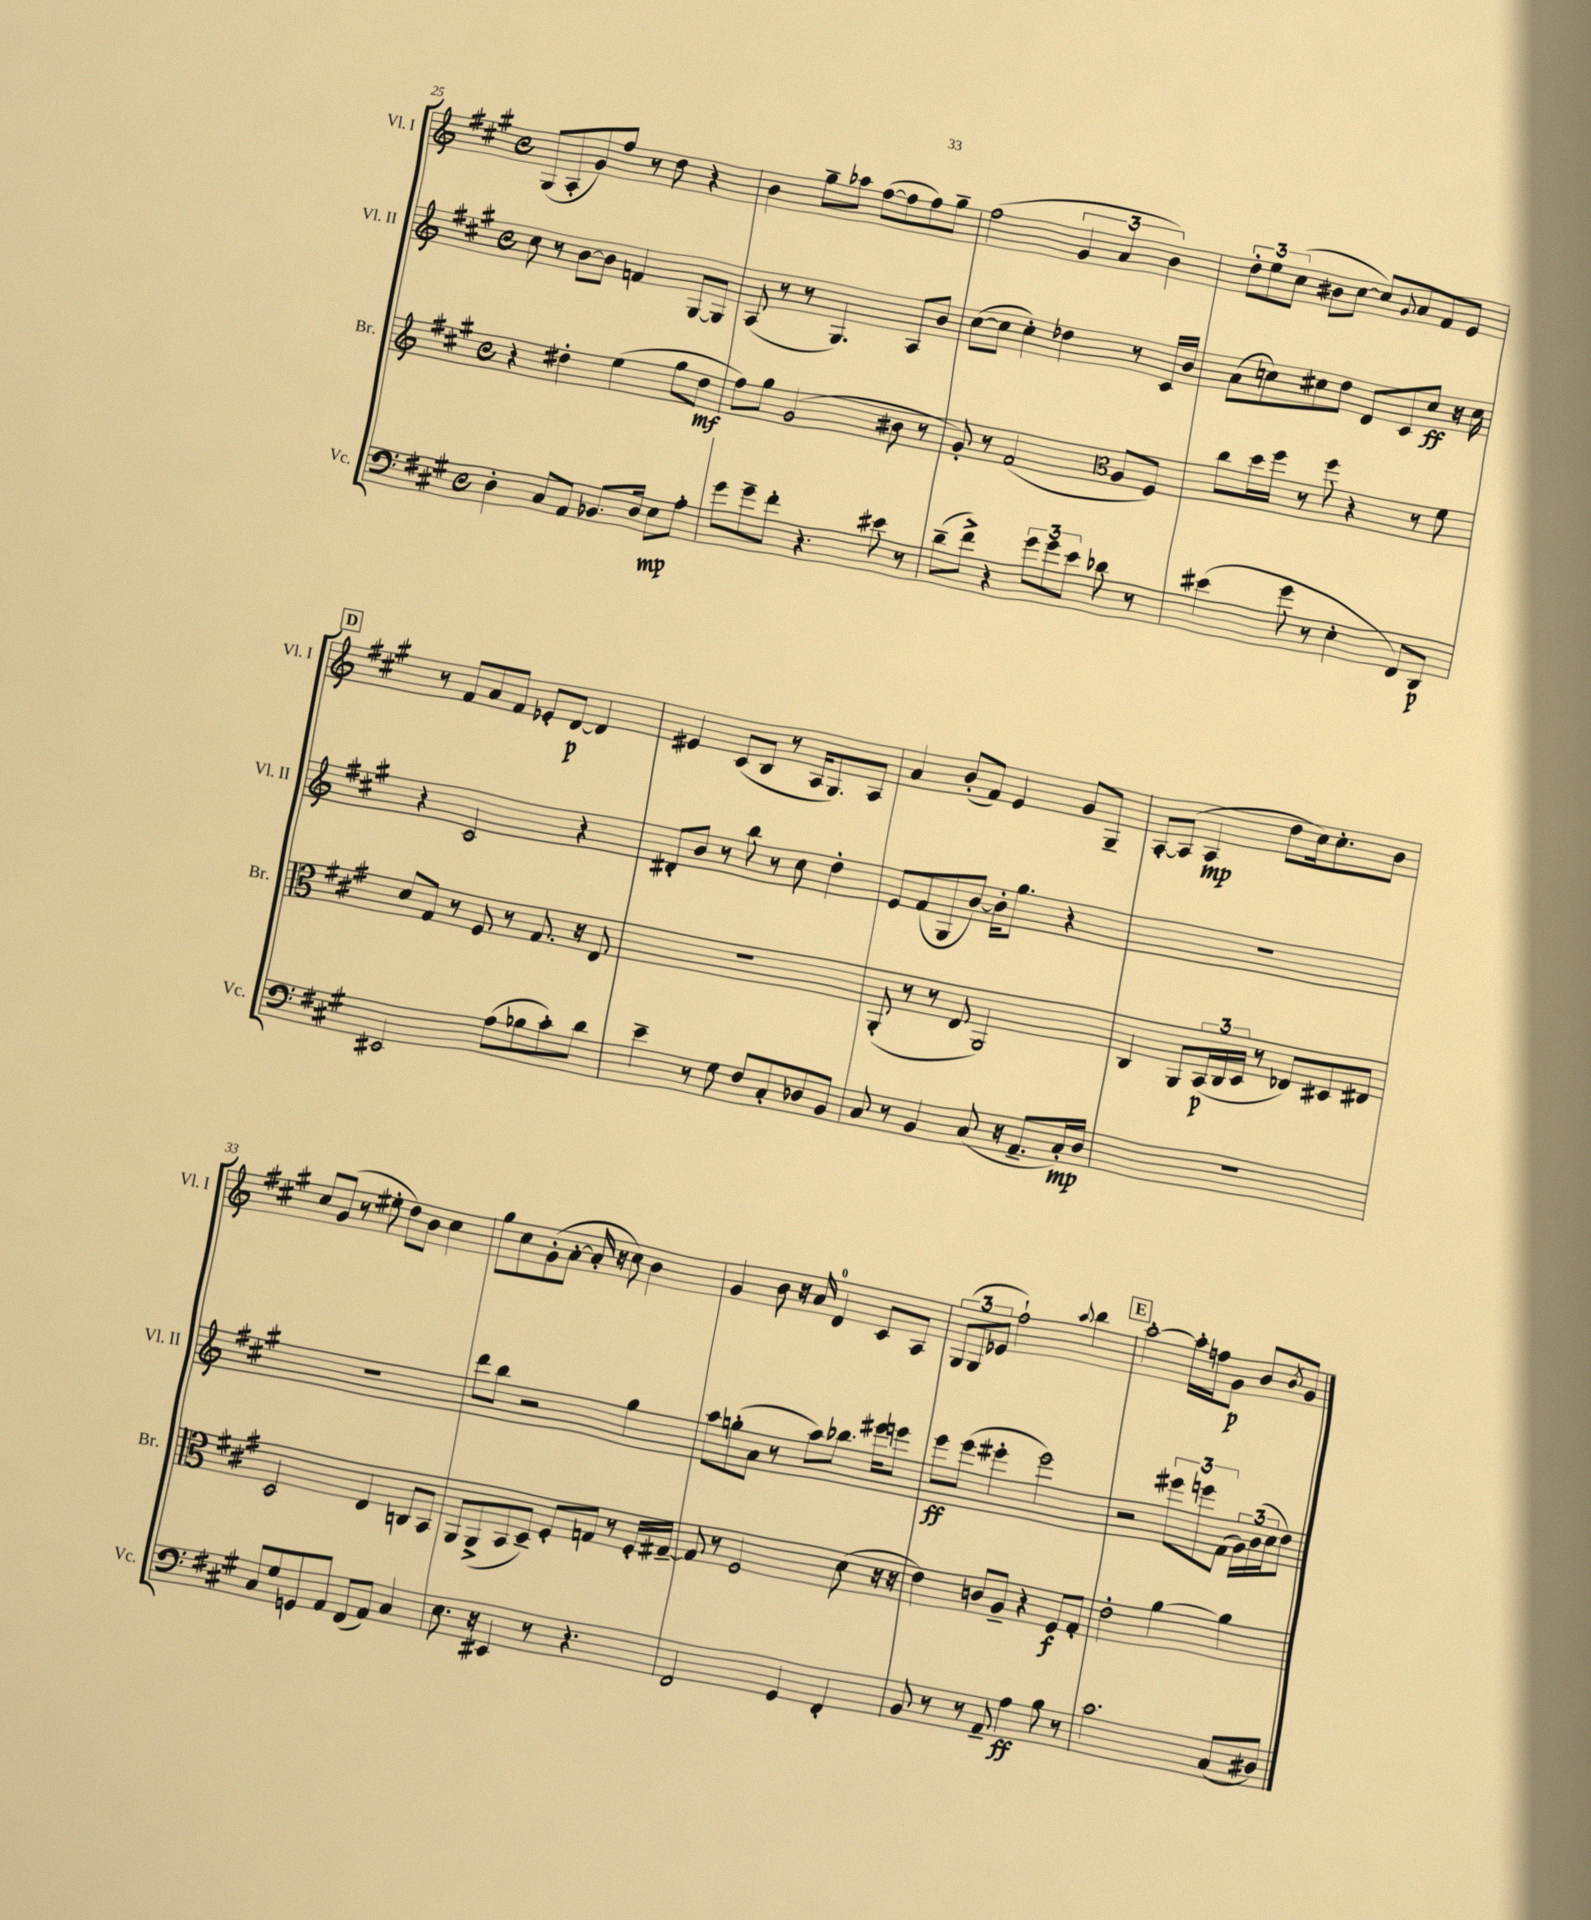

**kern	**kern	**kern	**kern
*staff4	*staff3	*staff2	*staff1
*clefF4	*clefG2	*clefG2	*clefG2
*k[f#c#g#]	*k[f#c#g#]	*k[f#c#g#]	*k[f#c#g#]
*M4/4	*M4/4	*M4/4	*M4/4
*met(c)	*met(c)	*met(c)	*met(c)
4D'	4r	8cc#	(8G#
.	.	8r	8A'
8C#	4dd#'	[8b	8g#)
8AA	.	8b]	8ff#
8.BB-	(4ee	4f	8r
.	.	.	8dd
16D	.	.	.
8E	8gg#	[8G#	4r
8A'	8dd#	8G#]	.
=	=	=	=
8g#	8ff#)	(8A	4b
8g#~	8gg#	8r	.
8f#'	(2g#	8r	8gg#~
4.r	.	4.G#)	8aa-
.	.	.	([8ff#
.	.	.	8ff#]
8e#	8b#	8A	8ff#)
8r	8r	8b	8gg#~
=	=	=	=
(8d~	8g#')	([8cc#	(2ff#
8f#^)	8r	8cc#]	.
4r	(2f#	4cc#')	.
12g#	.	4dd-	6g#
12g#	.	.	.
12e	.	.	6a
*	*clefC3	*	*
8d-	8A	8r	.
.	.	.	6b)
8r	8F#)	16c#	.
.	.	16b	.
=	=	=	=
(4e#	8cc#	(8a	12dd'
.	.	.	12ee
.	16dd	8cc)	.
.	.	.	(12cc#
.	16ff#	.	.
8g#	8r	8cc#	8b#
8r	8ff#	8dd	[8cc#
4E'	4r	8d	8cc#])
.	.	.	8qqg#
.	.	8c#	8a
8FF#)	8r	8cc#	8f#
8DD	8f#	16r	8e
.	.	16cc#	.
=	=	=	=
2EE#	8d	4r	8r
.	8G#	.	8f#
.	8r	2c#	8a
.	8F#	.	8f#
(8A	8r	.	8e-'
8B-	8.G#	.	[8d
8c#')	.	4r	4d]
.	16r	.	.
8d	8E	.	.
=	=	=	=
4e~	1r	8d#'	4e#
.	.	8b	.
8r	.	8r	(8c#
8G#	.	8bb	8B
8F#	.	8r	8r
8C#'	.	8cc#	16A
.	.	.	8.G#)
8D-	.	4dd'	.
8BB	.	.	8A
=	=	=	=
8C#	(8AA'	8e	4a
8r	8r	(8f#	.
4BB	8r	8G#	(8b'
.	8E	[8b)	8f#)
(8C#	2AA)	16b']	4e
.	.	8.gg#	.
16r	.	.	.
8.AA~	.	.	.
.	.	4r	8g#
16C#')	.	.	8G#~
16D	.	.	.
=	=	=	=
1r	4C#	1r	[8A'
.	.	.	(8A]
.	8AA	.	4A
.	(24BB	.	.
.	24C#	.	.
.	24D	.	.
.	8r	.	8dd
.	8E-)	.	16cc#)
.	.	.	8.cc#'
.	8D#	.	.
.	8E#	.	8b
=	=	=	=
8C#	2D	1r	8cc#
8G#	.	.	(8g#
8GG	.	.	8r
8AA	.	.	8ee#'
(8FF#	4E	.	8dd)
8AA)	.	.	8b
4C#	8C	.	4cc#
.	8BB	.	.
=	=	=	=
8.E	8AA	8ddd	8gg#
.	(8AA^	8bb	8cc#
16r	.	.	.
4EE#	8BB	2r	(8g#'
.	8D~)	.	[8a'
8r	8F#'	.	16a']
.	.	.	16r
4.r	8G	.	8cc#)
.	8r	4gg#	4b
.	16F#'	.	.
.	[16G#~	.	.
=	=	=	=
2FF#	8G#]	8aa	4g#
.	8r	(8gg'	.
.	2F#	8a	8b
.	.	8r	16r
.	.	.	16a
4GG#	.	8aa)	4d
.	.	8.bb-	.
4FF#'	(8d	.	8c#
.	.	16eee#	.
.	16r	8eee	8A
.	16r	.	.
=	=	=	=
8BB	4e)	8eee	(12G#
.	.	.	12G#
8r	.	(8eee	.
.	.	.	12e-
8r	8c	4eee#'	2ff#`)
8AA~	8A~	.	.
4A	4r	2eee#)	.
.	.	.	8qqaa
8B	8F#	.	4bb
8r	8G#'	.	.
=	=	=	=
2.c#	2e'	2r	[2aa'
.	[4a	12eee#	16aa']
.	.	.	16ff
.	.	12eee	.
.	.	.	8g#
.	.	(12f#	.
(8C#	4a]	24g#)	8b
.	.	(24b	.
.	.	24cc#	.
.	.	.	8qb
8D#)	.	8dd)	8g#
==	==	==	==
*-	*-	*-	*-
